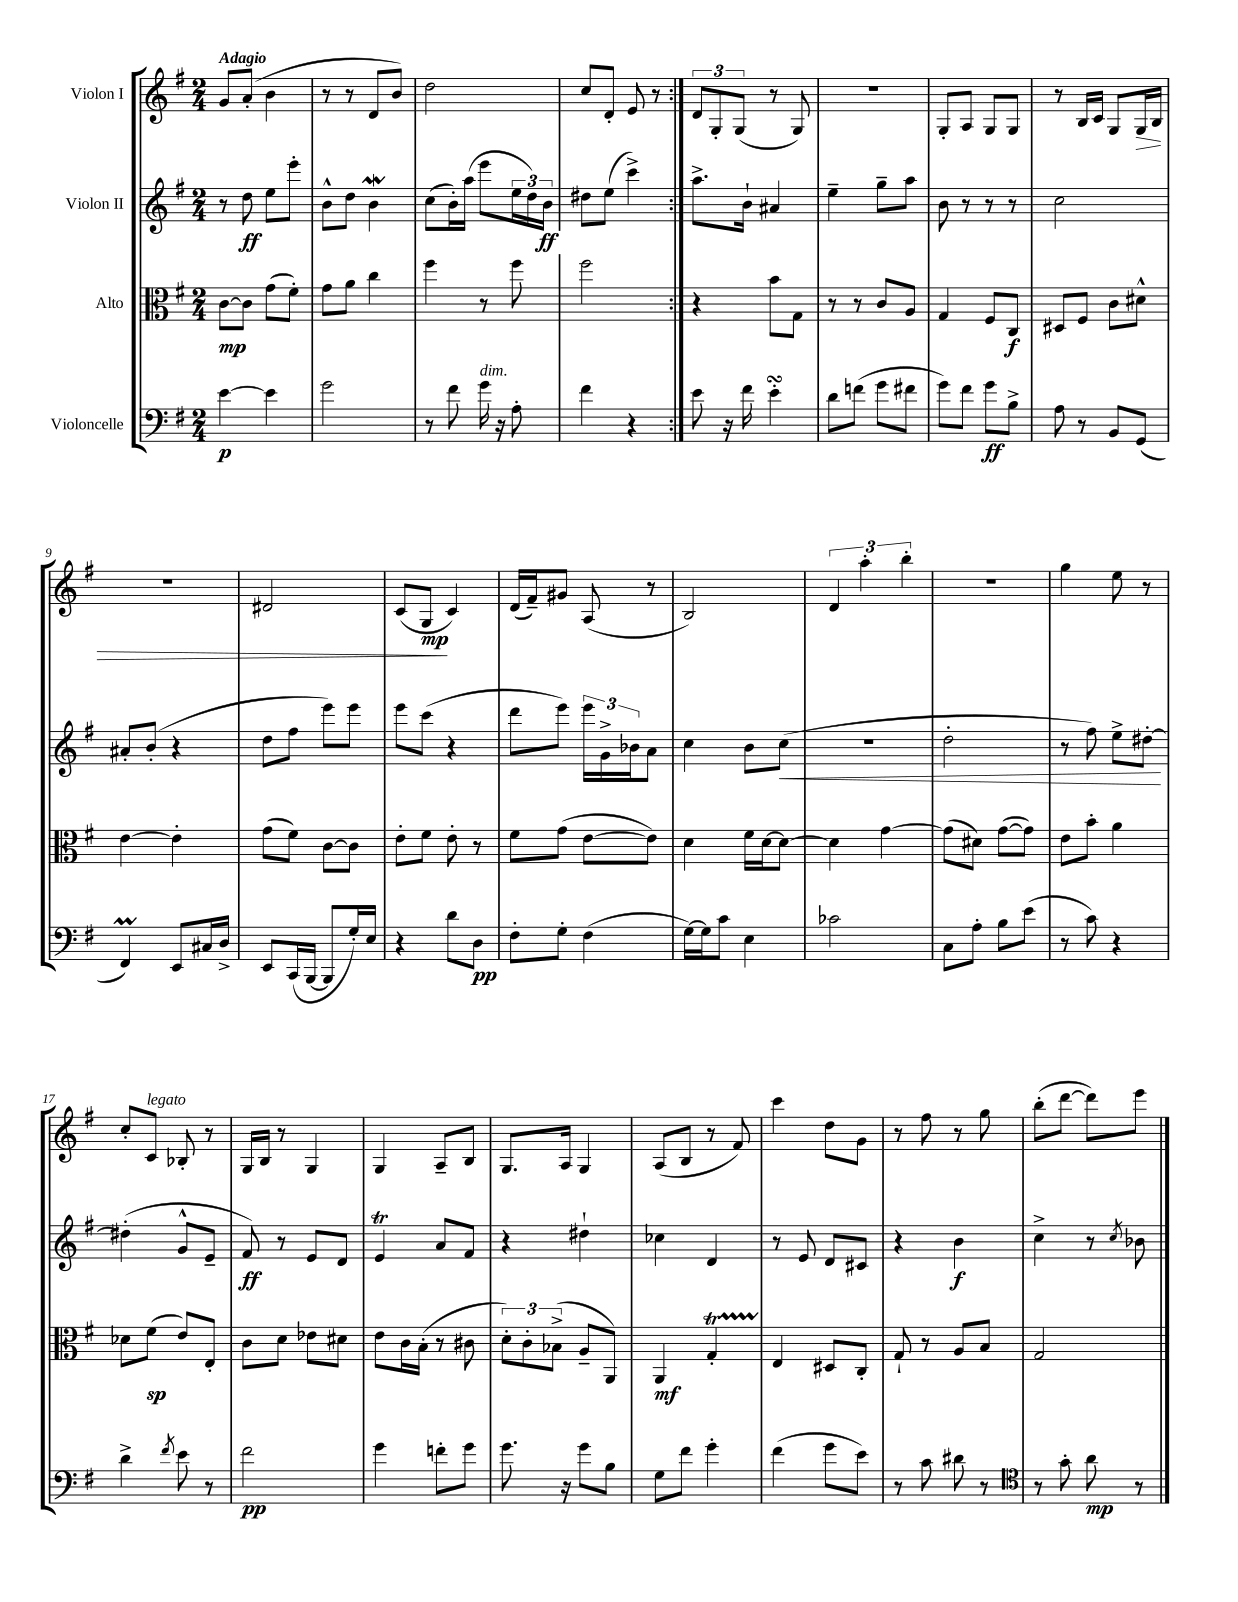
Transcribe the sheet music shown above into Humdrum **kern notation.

**kern	**dynam	**kern	**dynam	**kern	**dynam	**kern	**dynam
*part4	*part4	*part3	*part3	*part2	*part2	*part1	*part1
*staff4	*staff4	*staff3	*staff3	*staff2	*staff2	*staff1	*staff1
*I"Violoncelle	*	*I"Alto	*	*I"Violon II	*	*I"Violon I	*
*clefF4	*	*clefC3	*	*clefG2	*	*clefG2	*
*k[f#]	*	*k[f#]	*	*k[f#]	*	*k[f#]	*
*M2/4	*	*M2/4	*	*M2/4	*	*M2/4	*
=1	=1	=1	=1	=1	=1	=1	=1
!	!	!	!	!	!	!LO:TX:a:B:t=Adagio	!
[4e\	p	[8c\L	mp	8r	.	8g/L	.
.	.	8c\J]	.	8dd\	ff	(8a'/J	.
4e\]	.	(8g\L	.	8ee\L	.	4b\	.
.	.	8f#'\J)	.	8eee'\J	.	.	.
=2	=2	=2	=2	=2	=2	=2	=2
2g\	.	8g\L	.	8b^^\L	.	8r	.
.	.	8a\J	.	8dd\J	.	8r	.
.	.	4cc\	.	4bW\	.	8d/L	.
.	.	.	.	.	.	8b/J)	.
=3	=3	=3	=3	=3	=3	=3	=3
8r	.	4ff#\	.	(8cc\L	.	2dd\	.
8f#\	.	.	.	16b'\L)	.	.	.
.	.	.	.	(16aa\JJ	.	.	.
!LO:TX:a:i:t=dim.	!	!	!	!	!	!	!
16g\	.	8r	.	8eee\L	.	.	.
16r	.	.	.	.	.	.	.
8A'\	.	8ff#\	.	24ee\L	.	.	.
.	.	.	.	24dd\)	.	.	.
.	.	.	.	24b\JJ	ff	.	.
=4	=4	=4	=4	=4	=4	=4	=4
4f#\	.	2ff#\	.	8dd#X\L	.	8cc/L	.
.	.	.	.	(8ee\J	.	8d'/J	.
4r	.	.	.	4ccc^\)	.	8e/	.
.	.	.	.	.	.	8r	.
=5:|!	=5:|!	=5:|!	=5:|!	=5:|!	=5:|!	=5:|!	=5:|!
8e\	.	4r	.	8.aa^\L	.	12d/L	.
.	.	.	.	.	.	12G'/	.
16r	.	.	.	.	.	.	.
.	.	.	.	.	.	(12G/J	.
16f#\	.	.	.	16b`\Jk	.	.	.
4esSSS'\	.	8b\L	.	4a#X/	.	8r	.
.	.	8G\J	.	.	.	8G/)	.
=6	=6	=6	=6	=6	=6	=6	=6
8d\L	.	8r	.	4ee~\	.	2r	.
(8fn\J	.	8r	.	.	.	.	.
8g\L	.	8c/L	.	8gg~\L	.	.	.
8f#X\J	.	8A/J	.	8aa\J	.	.	.
=7	=7	=7	=7	=7	=7	=7	=7
8g\L)	.	4G/	.	8b\	.	8G'/L	.
8f#\J	.	.	.	8r	.	8A/J	.
8g\L	ff	8F#/L	.	8r	.	8G/L	.
8B^\J	.	8C/J	f	8r	.	8G/J	.
=8	=8	=8	=8	=8	=8	=8	=8
8A\	.	8D#X/L	.	2cc\	.	8r	.
8r	.	8F#/J	.	.	.	16B/LL	.
.	.	.	.	.	.	16c/JJ	.
8BB/L	.	8c\L	.	.	.	8G/L	.
!	!	!	!	!	!	!	!LO:HP:b
(8GG/J	.	8d#X^^\J	.	.	.	16G/L	>
.	.	.	.	.	.	16B/JJ	.
!!LO:LB:g=z
=9	=9	=9	=9	=9	=9	=9	=9
4FF#m/)	.	[4e\	.	8a#X'/L	.	2r	.
.	.	.	.	(8b'/J	.	.	.
8EE/L	.	4e'\]	.	4r	.	.	.
16C#X/L	.	.	.	.	.	.	.
16D^/JJ	.	.	.	.	.	.	.
=10	=10	=10	=10	=10	=10	=10	=10
8EE/L	.	(8g\L	.	8dd\L	.	2d#X/	.
(16CC/L	.	8f#\J)	.	8ff#\J	.	.	.
[16BBB/JJ	.	.	.	.	.	.	.
8BBB/L]	.	[8c\L	.	8eee\L)	.	.	.
16G'/L)	.	8c\J]	.	8eee\J	.	.	.
16E/JJ	.	.	.	.	.	.	.
=11	=11	=11	=11	=11	=11	=11	=11
4r	.	8e'\L	.	8eee\L	.	(8c/L	.
.	.	8f#\J	.	(8ccc\J	.	8G/J	mp
8d\L	.	8e'\	.	4r	.	4c/)	]
8D\J	pp	8r	.	.	.	.	.
=12	=12	=12	=12	=12	=12	=12	=12
8F#'\L	.	8f#\L	.	8ddd\L	.	(16d/LL	.
.	.	.	.	.	.	16f#~/J)	.
8G'\J	.	(8g\J	.	8eee\J)	.	8g#X/J	.
(4F#\	.	[8e\L	.	24eee\LL	.	(8A/	.
.	.	.	.	24g^\	.	.	.
.	.	.	.	24b-X\J	.	.	.
.	.	8e\J])	.	8a\J	.	8r	.
=13	=13	=13	=13	=13	=13	=13	=13
[16G\LL)	.	4d\	.	4cc\	.	2B/)	.
16G\J]	.	.	.	.	.	.	.
8c\J	.	.	.	.	.	.	.
4E\	.	16f#\LL	.	8b\L	.	.	.
.	.	[16d\J	.	.	.	.	.
!	!	!	!	!	!LO:HP:b	!	!
.	.	8d\J_	.	(8cc\J	<	.	.
=14	=14	=14	=14	=14	=14	=14	=14
2c-X\	.	4d\]	.	2r	.	6d/	.
.	.	.	.	.	.	6aa'\	.
.	.	[4g\	.	.	.	.	.
.	.	.	.	.	.	6bb'\	.
=15	=15	=15	=15	=15	=15	=15	=15
8C\L	.	(8g\L]	.	2dd'\	.	2r	.
8A'\J	.	8d#X\J)	.	.	.	.	.
8B\L	.	([8g\L	.	.	.	.	.
(8e\J	.	8g\J])	.	.	.	.	.
=16	=16	=16	=16	=16	=16	=16	=16
8r	.	8e\L	.	8r	.	4gg\	.
8c\)	.	8b'\J	.	8ff#\)	.	.	.
4r	.	4a\	.	8ee^\L	.	8ee\	.
.	.	.	.	[8dd#X'\J	.	8r	.
.	.	.	.	.	[	.	.
!!LO:LB:g=z
=17	=17	=17	=17	=17	=17	=17	=17
4d^\	.	8d-X\L	.	(4dd#X'\]	.	8cc'/L	.
!	!	!	!	!	!	!LO:TX:a:i:t=legato	!
.	.	(8f#\J	sp	.	.	8c/J	.
8qf#/	.	.	.	.	.	.	.
8e\	.	8e/L)	.	8g^^/L	.	8B-X'/	.
8r	.	8E'/J	.	8e~/J	.	8r	.
=18	=18	=18	=18	=18	=18	=18	=18
2f#\	pp	8c\L	.	8f#/)	ff	16G/LL	.
.	.	.	.	.	.	16B/JJ	.
.	.	8d\J	.	8r	.	8r	.
.	.	8e-X\L	.	8e/L	.	4G/	.
.	.	8d#X\J	.	8d/J	.	.	.
=19	=19	=19	=19	=19	=19	=19	=19
4g\	.	8e\L	.	4eT/	.	4G/	.
.	.	16c\L	.	.	.	.	.
.	.	(16B'\JJ	.	.	.	.	.
8fn'\L	.	8r	.	8a/L	.	8A~/L	.
8g\J	.	8c#X\	.	8f#/J	.	8B/J	.
=20	=20	=20	=20	=20	=20	=20	=20
8.g\	.	12d'\L)	.	4r	.	8.G/L	.
.	.	12c'\	.	.	.	.	.
.	.	(12B-X^\J	.	.	.	.	.
16r	.	.	.	.	.	16A/Jk	.
8g\L	.	8A~/L	.	4dd#X`\	.	4G/	.
8B\J	.	8AA/J)	.	.	.	.	.
=21	=21	=21	=21	=21	=21	=21	=21
8G\L	.	4AA/	mf	4cc-X\	.	(8A/L	.
8f#\J	.	.	.	.	.	8B/J	.
4g'\	.	4GT'/	.	4d/	.	8r	.
.	.	.	.	.	.	8f#/)	.
=22	=22	=22	=22	=22	=22	=22	=22
(4f#\	.	4E/	.	8r	.	4ccc\	.
.	.	.	.	8e/	.	.	.
8g\L	.	8D#X/L	.	8d/L	.	8dd\L	.
8e\J)	.	8C'/J	.	8c#X/J	.	8g\J	.
=23	=23	=23	=23	=23	=23	=23	=23
8r	.	8G`/	.	4r	.	8r	.
8c\	.	8r	.	.	.	8ff#\	.
8d#X\	.	8A/L	.	4b\	f	8r	.
8r	.	8B/J	.	.	.	8gg\	.
=24	=24	=24	=24	=24	=24	=24	=24
*clefC4	*	*	*	*	*	*	*
8r	.	2G/	.	4cc^\	.	(8bb'\L	.
8g'\	.	.	.	.	.	[8ddd\J	.
8a\	mp	.	.	8r	.	8ddd\L])	.
.	.	.	.	8qcc/	.	.	.
8r	.	.	.	8b-X\	.	8eee\J	.
==	==	==	==	==	==	==	==
*-	*-	*-	*-	*-	*-	*-	*-
